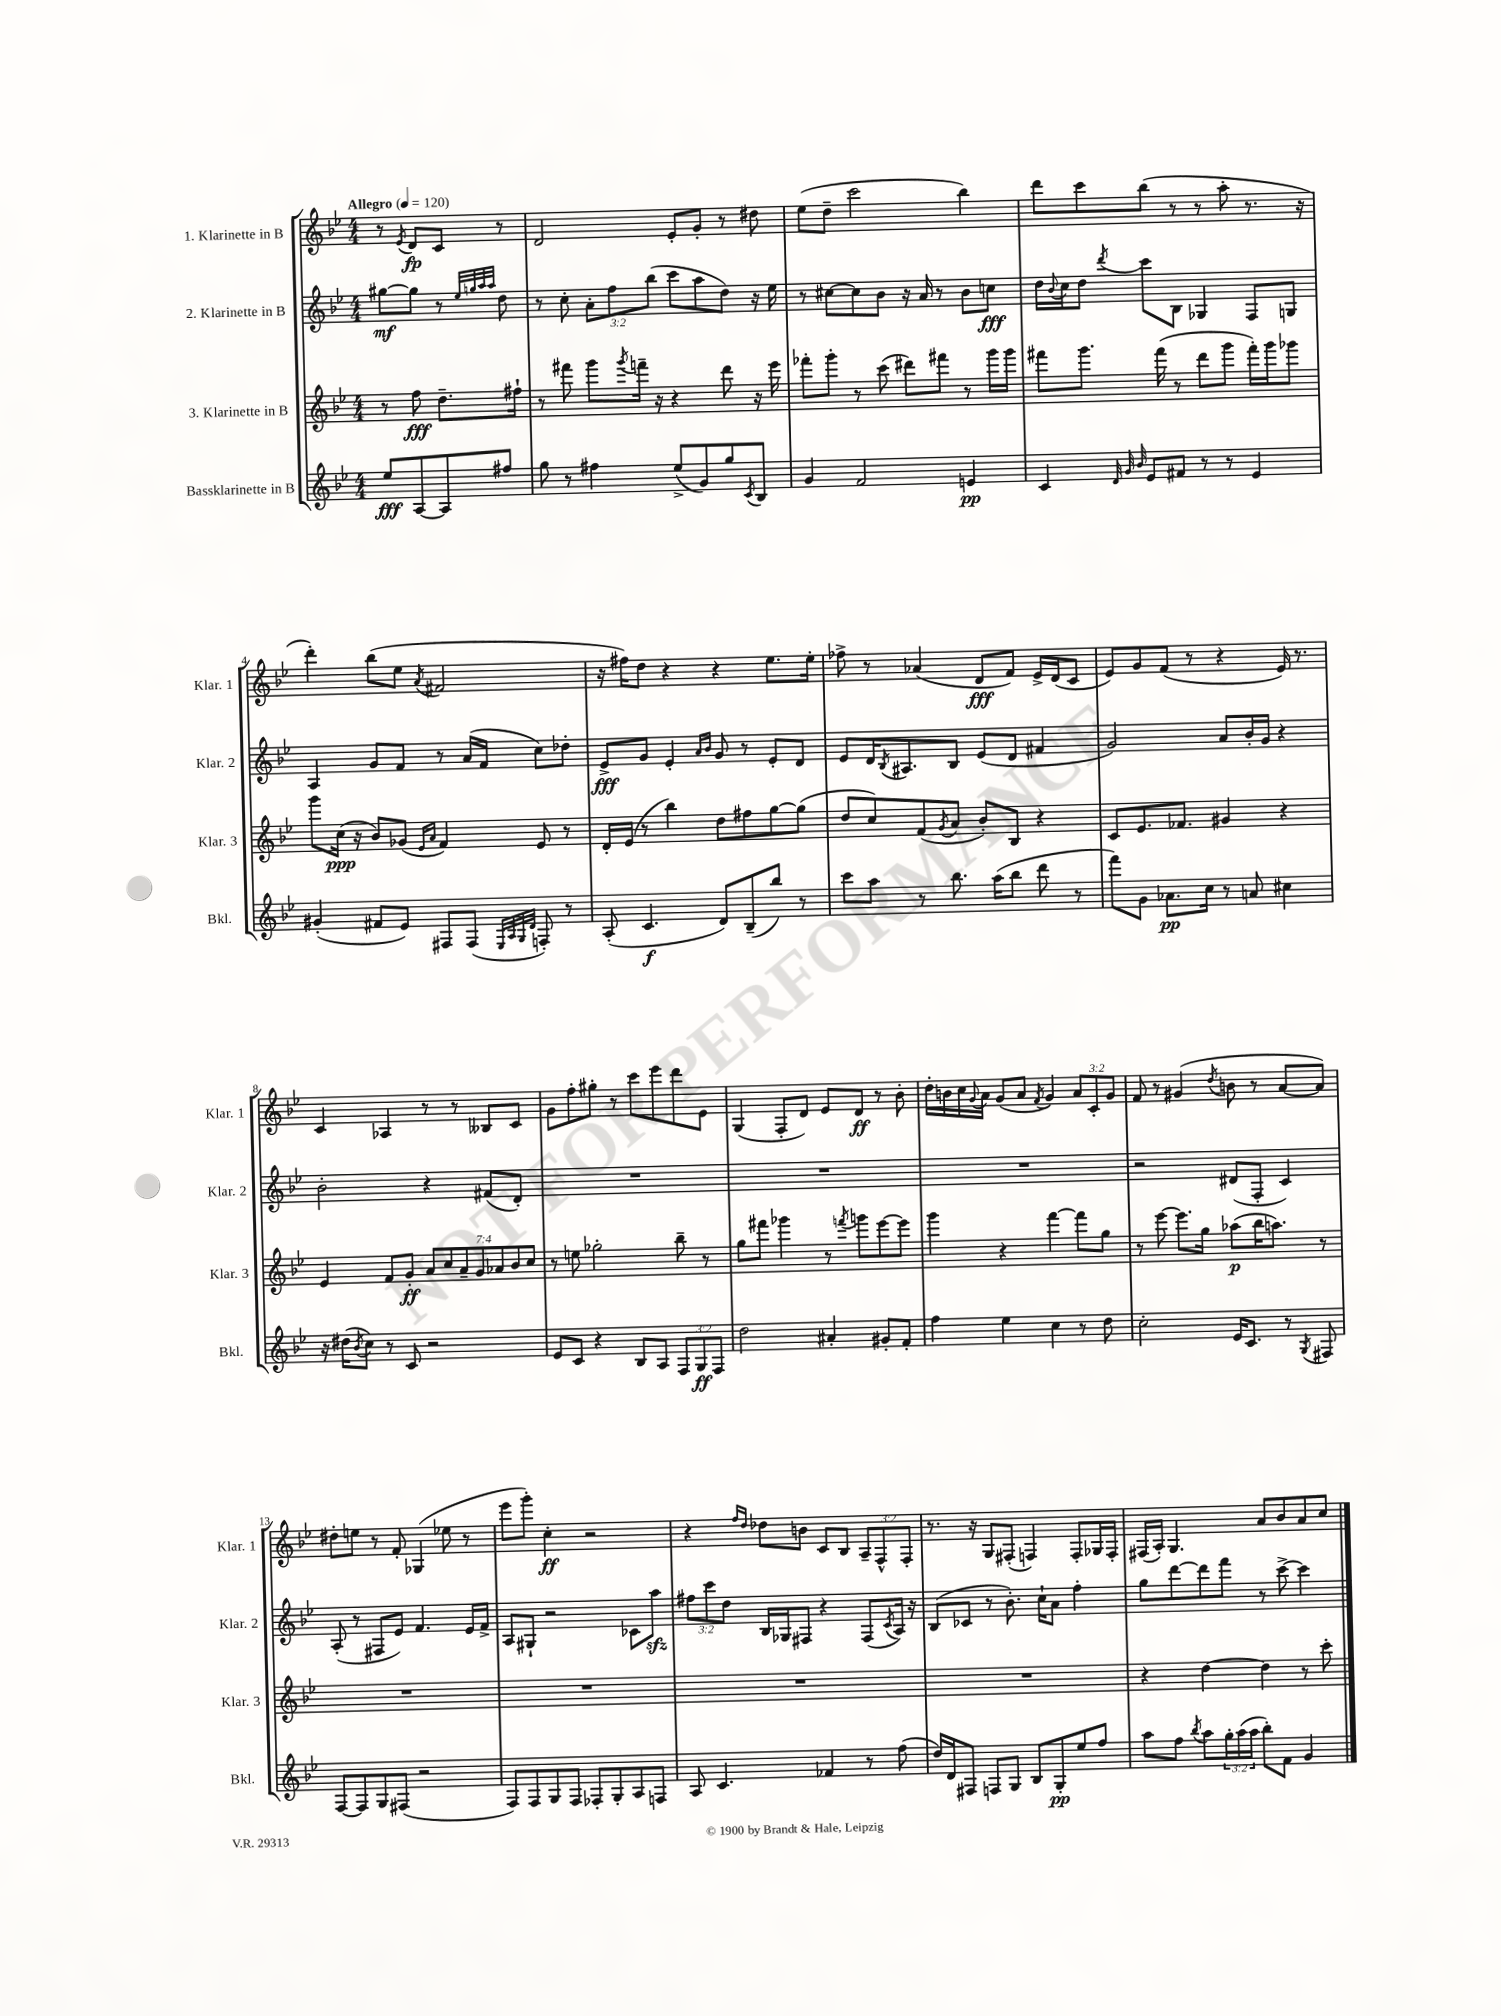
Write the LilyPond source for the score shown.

<<
\new StaffGroup <<
\new Staff = "s0" \with { instrumentName = "1. Klarinette in B" shortInstrumentName = "Klar. 1" } {
    \clef treble \key bes \major \numericTimeSignature \time 4/4 \override Staff.TupletNumber.text = #tuplet-number::calc-fraction-text \partial 2 \tempo "Allegro" 4 = 120
    r8 \acciaccatura { ees'8 } d'8\fp c'8 r8 |
    d'2 ees'8-. g'8-. r8 dis''8 |
    ees''8( d''8-- c'''2 bes''4) |
    d'''8 c'''8 bes''8( r8 r8 a''8-. r8. r16 |
    d'''4-.) bes''8( ees''8 \acciaccatura { a'8 } fis'2 |
    r16 fis''16) d''8 r4 r4 ees''8. ees''16-. |
    fes''8-> r8 aes'4( d'8\fff f'8) ees'16-> d'16( c'8 |
    ees'8) g'8 f'8( r8 r4 ees'16) r8. |
    c'4 aes4 r8 r8 beses8 c'8 |
    g'8 f''8-. gis''8-. r8 c'''8 ees'''8 d'''8 ees'8 |
    g4( f8-. d'8) ees'8 d'8\ff r8 bes'8-. |
    d''16-. b'16 c''16 \appoggiatura { g'8 } a'16 g'8( a'8 \acciaccatura { f'8 } g'4) \tuplet 3/2 { a'8 c'8-. g'8 } |
    f'8 r8 gis'4( \acciaccatura { d''8 } b'8 r8 a'8~ a'8) |
    dis''8-. e''8 r8 f'8-. ges4( ees''8 r8 |
    ees'''8 g'''8-.) c''4-.\ff r2 |
    r4 \grace { f''16 d''16 } des''8 b'8 c'8 bes8 \tuplet 3/2 { a8-- f8-^ f8-. } |
    r8. r16 g8 fis8-.( f4) f8-. ges16 f16-. |
    fis16( a16-.) g4. a'8 bes'8 a'8 c''8 \bar "|." |
}
\new Staff = "s1" \with { instrumentName = "2. Klarinette in B" shortInstrumentName = "Klar. 2" } {
    \clef treble \key bes \major \numericTimeSignature \time 4/4 \override Staff.TupletNumber.text = #tuplet-number::calc-fraction-text \partial 2
    gis''8~\mf gis''8 r8 \grace { ees''32 g''32 a''32 a''32 } d''8 |
    r8 c''8-. \tuplet 3/2 { a'8-. f''8 bes''8( } c'''8 a''8 d''8) r16 ees''16 |
    r8 cis''8~ cis''8 bes'8 r16 a'16 r8 bes'8 c''8\fff |
    d''16 \appoggiatura { bes'8 } c''16 d''8 \acciaccatura { d'''8 } c'''8 bes8 ges4 f8 g8 |
    a4 g'8 f'8 r8 a'16( f'16 c''8) des''8-. |
    ees'8->\fff g'8 ees'4-. \grace { a'16 bes'16 } g'8 r8 ees'8-. d'8 |
    ees'8 d'16 \acciaccatura { bes8 } ais8. bes8 ees'8( d'8 fis'4 |
    g'2) a'8 bes'16-. g'16 r4 |
    bes'2-. r4 fis'8( d'8-.) |
    R1 |
    R1 |
    R1 |
    r2 dis'8( f8-. c'4) |
    a8-.( r8 fis8 ees'8) f'4. ees'16 f'16-> |
    a8 gis8-! r2 ces'8 a''8\sfz |
    \tuplet 3/2 { fis''8 c'''8 d''8 } bes16 ges16 fis8 r4 fis8( \acciaccatura { c'8 } a16) r16 |
    bes8( ces'8 r8 bes'8.-.) c''16-! a'8 f''4-. |
    g''8 d'''8~ d'''8 f'''8 r8 c'''8~-> c'''4 \bar "|." |
}
\new Staff = "s2" \with { instrumentName = "3. Klarinette in B" shortInstrumentName = "Klar. 3" } {
    \clef treble \key bes \major \numericTimeSignature \time 4/4 \override Staff.TupletNumber.text = #tuplet-number::calc-fraction-text \partial 2
    r8 f''8\fff d''8.-- fis''16-! |
    r8 fis'''8 g'''8 \acciaccatura { g'''8 } f'''16-- r16 r4 d'''8 r16 ees'''16 |
    fes'''8-. g'''8-. r8 c'''8( dis'''8) fis'''8 r8 g'''16 g'''16 |
    fis'''8 g'''8. fis'''16( r8 d'''8 g'''8 fis'''16-.) g'''16 ges'''8 |
    g'''8 c''16\ppp( r16 bes'8) ges'8( \grace { ees'16 a'16 } f'4) ees'8 r8 |
    d'16-. ees'16( r8 bes''4) d''8 fis''8 g''8~ g''8( |
    d''8 c''8) f'8( \acciaccatura { g'8 } a'8 bes'8-.) bes8 r4 |
    c'8 ees'8. fes'8. gis'4 r4 |
    ees'4 f'8 g'8-.\ff \tuplet 7/4 { a'8 c''8 a'8-- g'8 aes'8 bes'8 c''8 } |
    r8 e''8 ges''2-. bes''8-- r8 |
    g''8 fis'''8 ges'''4 r8 \acciaccatura { f'''8 } g'''8 ees'''8~ ees'''8 |
    g'''4 r4 f'''4~ f'''8 g''8 |
    r8 ees'''8~ ees'''8. g''16 aes''8\p( bes''16 a''8.) r8 |
    R1 |
    R1 |
    R1 |
    R1 |
    r4 d''4~ d''4 r8 c'''8-. \bar "|." |
}
\new Staff = "s3" \with { instrumentName = "Bassklarinette in B" shortInstrumentName = "Bkl." } {
    \clef treble \key bes \major \numericTimeSignature \time 4/4 \override Staff.TupletNumber.text = #tuplet-number::calc-fraction-text \partial 2
    ees''8\fff a8~ a8 fis''8 |
    g''8 r8 fis''4 ees''8->( g'8) g''8 \acciaccatura { c'8 } bes8 |
    g'4 f'2 e'4\pp |
    c'4 \grace { d'32 g'32 bes'32 } ees'8 fis'8 r8 r8 ees'4 |
    gis'4-.( fis'8 ees'8) fis8 fis8( \grace { ees32 a32 g32 d'32 } f8-.) r8 |
    a8-.( c'4.\f d'8) bes8--( bes''8) r8 |
    c'''8 a''8 r8 bes''8. a''16( bes''8 d'''8 r8 |
    f'''8) g'8 aes'8.\pp c''16 r8 a'8 cis''4 |
    r16 dis''16( \acciaccatura { bes'8 } c''8) r8 c'8 r2 |
    ees'8 c'8 r4 bes8 a8 \tuplet 3/2 { f8 g8\ff f8 } |
    d''2 ais'4-. gis'8-. f'8-. |
    f''4 ees''4 c''4 r8 d''8 |
    c''2-. ees'16 c'8. r8 \acciaccatura { g8 } fis8 |
    f8~ f8 g8 fis8( r2 |
    f8) f8 g8 f8 fes8-. g8-. a8 f8 |
    a8 c'4. fes'4 r8 f''8( |
    d''16) d'16 fis8 f8 g8 bes8 g8-.\pp ees''8 f''8 |
    a''8 f''8 \acciaccatura { bes''8 } a''8 \tuplet 3/2 { g''16-. a''16( a''16 } bes''8-.) f'8 g'4 \bar "|." |
}
>>
>>
